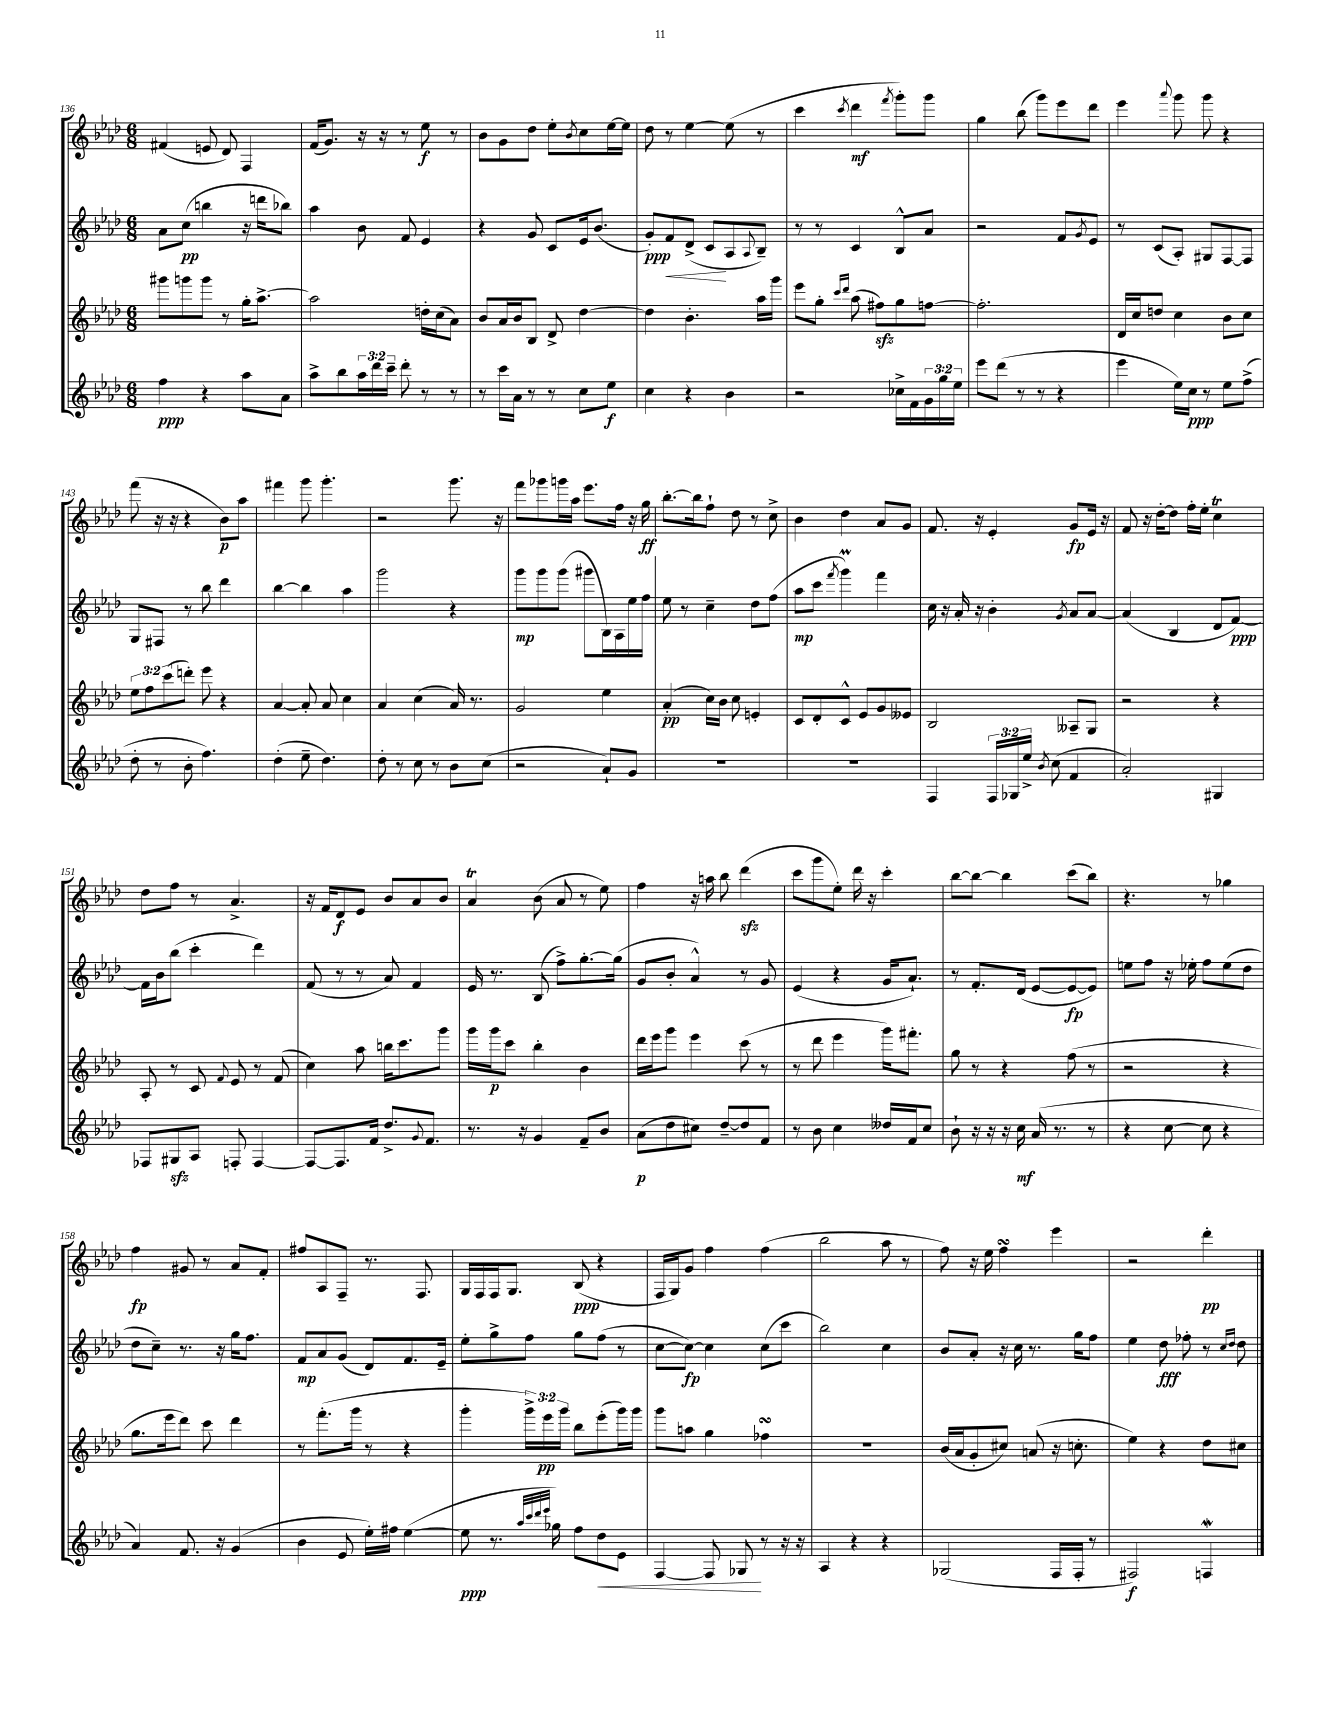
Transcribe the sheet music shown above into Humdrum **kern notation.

**kern	**kern	**kern	**kern
*staff4	*staff3	*staff2	*staff1
*clefG2	*clefG2	*clefG2	*clefG2
*k[b-e-a-d-]	*k[b-e-a-d-]	*k[b-e-a-d-]	*k[b-e-a-d-]
*M6/8	*M6/8	*M6/8	*M6/8
4ff	8ggg#	8a-	(4f#
.	8ggg	(8cc	.
4r	8ggg	4bb	8e
.	8r	.	8d-)
8aa-	16gg'	16r	4F
.	[8.aa-^	16ddd	.
8a-	.	8bb-)	.
=	=	=	=
8aa-^	2aa-]	4aa-	(16f
.	.	.	8.g)
8bb-	.	.	.
24aa-	.	8b-	16r
24ddd-	.	.	.
.	.	.	16r
24ccc~	.	.	.
8ddd-'	.	8f	8r
8r	16dd'	4e-	8ee-
.	(16cc	.	.
8r	8a-)	.	8r
=	=	=	=
8r	8b-	4r	8b-
16ccc	16a-	.	8g
16a-	16b-	.	.
8r	8B-	8g	8dd-
8r	8d-^	8c	8ee-'
.	.	.	8qb-
8cc	[4dd-	16e-	8cc
.	.	(8.b-	.
8ee-	.	.	[16ee-
.	.	.	16ee-]
=	=	=	=
4cc	4dd-]	8g')	8dd-
.	.	8f	8r
4r	4.b-'	(8d-^	[4ee-
.	.	8c	.
4b-	.	8A-	(8ee-]
.	.	8qqA-	.
.	16aa-	8B-~)	8r
.	16ggg	.	.
=	=	=	=
2r	8eee-	8r	4ccc
.	8gg'	8r	.
.	16qqccc	.	.
.	16qqddd-	.	8qccc
.	(8aa-	4c	4ddd-
.	8ff#)	.	.
.	.	.	8qfff
16cc-^	8gg	8B-^^	8ggg')
16f	.	.	.
24g	[8ff	8a-	8ggg
24gg	.	.	.
24ee-	.	.	.
=	=	=	=
8eee-	2.ff']	2r	4gg
(8ddd-	.	.	.
8r	.	.	(8bb-
8r	.	.	8ggg)
4r	.	8f	8eee-
.	.	8qg	.
.	.	8e-	8ddd-
=	=	=	=
4eee-	16d-	8r	4eee-
.	16cc	.	.
.	8dd	(8c	.
.	.	.	8qqaaa-
16ee-)	4cc	8A-')	8ggg
16cc	.	.	.
8r	.	8G#	8ggg
8ee-	8b-	[8F	4r
(8ff^	8cc	8F]	.
=	=	=	=
8dd-'	12ee-	8G	(8fff
.	12ff	.	.
8r	.	8F#	16r
.	(12ccc	.	.
.	.	.	16r
8b-'	8ddd')	8r	4r
4.ff)	8eee-	8bb-	.
.	4r	4ddd-	8b-)
.	.	.	8aa-
=	=	=	=
(4dd-'	[4a-	[4bb-	4fff#
8ee-~	8a-']	4bb-]	8ggg
4.dd-)	8a-	.	4.ggg'
.	4cc	4aa-	.
=	=	=	=
8dd-'	4a-	2ggg	2r
8r	.	.	.
8cc	(4cc	.	.
8r	.	.	.
8b-	16a-)	4r	8.ggg
.	8.r	.	.
(8cc	.	.	.
.	.	.	16r
=	=	=	=
2r	2g	8ggg	8fff
.	.	8ggg	8ggg-
.	.	(8ggg	16ggg
.	.	.	16aa-
.	.	8ggg#	8.eee-
8a-`)	4ee-	16B-)	.
.	.	16A-	16ff
8g	.	16ee-	16r
.	.	16ff	16gg
=	=	=	=
2.r	(4a-'	8ee-	[8.bb-'
.	.	8r	.
.	.	.	16bb-]
.	16cc)	4cc~	8ff`
.	16b-	.	.
.	8cc	.	8dd-
.	4e'	8dd-	8r
.	.	(8ff	8cc^
=	=	=	=
2.r	8c	8aa-	4b-
.	8d-'	8ccc	.
.	.	8qfff	.
.	8c^^	4ggg)	4dd-
.	8e-	.	.
.	8g	4fff	8a-
.	8e--	.	8g
=	=	=	=
4F	2B-	16cc	8.f
.	.	16r	.
.	.	16a-'	.
.	.	16r	16r
24F	.	4b-'	4e-'
24G-	.	.	.
24ee-^	.	.	.
8qb-	.	.	.
(8cc	.	.	.
.	.	8qg	.
4f	8A--~	8a-	8g
.	8G	[8a-	16e-
.	.	.	16r
=	=	=	=
2a-')	2r	(4a-]	8f
.	.	.	16r
.	.	.	[16dd-'
.	.	4B-	8dd-]
.	.	.	16ff'
.	.	.	16ee-'
4G#	4r	8d-	4cc
.	.	[8f)	.
=	=	=	=
8F-	8A-'	16f]	8dd-
.	.	16b-	.
8G#	8r	(8bb-	8ff
8A-	8c	4ccc'	8r
.	8qqf	.	.
8F'	8e-	.	4.a-^
[4F	8r	4ddd-)	.
.	(8f	.	.
=	=	=	=
8F_	4cc)	(8f	16r
.	.	.	16f
8.F]	.	8r	8d-
.	8aa-	8r	8e-
16f	.	.	.
8.dd-^	16bb	8a-)	8b-
.	8.ccc	.	.
.	.	4f	8a-
8qqg	.	.	.
8.f	.	.	.
.	8ggg	.	8b-
=	=	=	=
8.r	16ggg	16e-	4a-
.	16ggg	8.r	.
.	8ccc	.	.
16r	.	.	.
4g	4bb-'	(8B-	(8b-
.	.	8ff^)	8a-
8f~	4b-	[8.gg'	8r
8b-	.	.	8ee-)
.	.	(16gg]	.
=	=	=	=
(8a-	16ddd-	8g	4ff
.	16eee-	.	.
8dd-	8ggg	8b-'	.
8cc#)	4eee-	4a-^^)	16r
.	.	.	16aa
[8dd-~	.	.	8bb-
8dd-]	(8ccc	8r	(4ddd-
8f	8r	8g	.
=	=	=	=
8r	8r	(4e-	8ccc
8b-	8ddd-	.	8ggg
4cc	4eee-	4r	8ee-')
.	.	.	16ddd-
.	.	.	16r
16dd--	16ggg)	16g	4ccc'
16f	8.fff#'	8.a-`)	.
8cc	.	.	.
=	=	=	=
8b-`	8gg	8r	[8bb-
16r	8r	8.f'	8bb-_
16r	.	.	.
16r	4r	.	4bb-]
16cc	.	(16d-	.
(16a-	.	[8e-	.
8.r	.	.	.
.	(8ff	8e-_	(8ccc
8r	8r	8e-])	8bb-)
=	=	=	=
4r	2r	8ee	4.r
.	.	8ff	.
[8cc	.	16r	.
.	.	16ee-'	.
8cc]	.	8ff	8r
4r	4r	(8ee-	4gg-
.	.	8dd-	.
=	=	=	=
4a-)	8.gg	8dd-	4ff
.	.	8cc~)	.
.	16eee-	.	.
8.f	8ddd-)	8.r	8g#
.	8ccc	.	8r
16r	.	16r	.
(4g	4ddd-	16gg	8a-
.	.	8.ff	.
.	.	.	8f'
=	=	=	=
4b-	8r	8f	8ff#
.	(8.fff'	8a-	8A-
8e-	.	(8g	8F~
.	16ggg	.	.
16ee-')	8r	8d-)	8.r
16ff#	.	.	.
([4ee-	4r	8.f	.
.	.	.	8.F
.	.	16e-~	.
=	=	=	=
8ee-]	4ggg'	8ee-'	16G
.	.	.	16F
8.r	.	8gg^	16F
.	.	.	8.G
.	24ggg^)	8ff	.
.	24eee-	.	.
32qqaa-	.	.	.
32qqccc	.	.	.
32qqddd-	.	.	.
32qqeee-	.	.	.
16gg-)	.	.	.
.	24ggg	.	.
8ff	8bb-	8gg	(8B-
8dd-	(8eee-'	(8ff	4r
8e-	16ggg)	8r	.
.	16ggg	.	.
=	=	=	=
[4F	8ggg	[8cc	16F
.	.	.	16G)
.	8aa	8cc_)	8g
8F]	4gg	4cc]	4ff
8G-	.	.	.
8r	4ff-	(8cc	(4ff
16r	.	8ccc	.
16r	.	.	.
=	=	=	=
4A-	2.r	2bb-)	2bb-
4r	.	.	.
4r	.	4cc	8aa-
.	.	.	8r
=	=	=	=
(2G-	(16b-	8b-	8ff)
.	16a-	.	.
.	8g'	8a-'	16r
.	.	.	16ee-
.	8cc#)	16r	4ff
.	.	16cc	.
.	(8a	8.r	.
16F	16r	.	4eee-
16F'	8.cc'	16gg	.
8r	.	8ff	.
=	=	=	=
2F#)	4ee-)	4ee-	2r
.	4r	8dd-	.
.	.	8ff-'	.
4F	8dd-	8r	4ddd-'
.	.	16qqcc	.
.	.	16qqdd-	.
.	8cc#	8dd-	.
==	==	==	==
*-	*-	*-	*-
